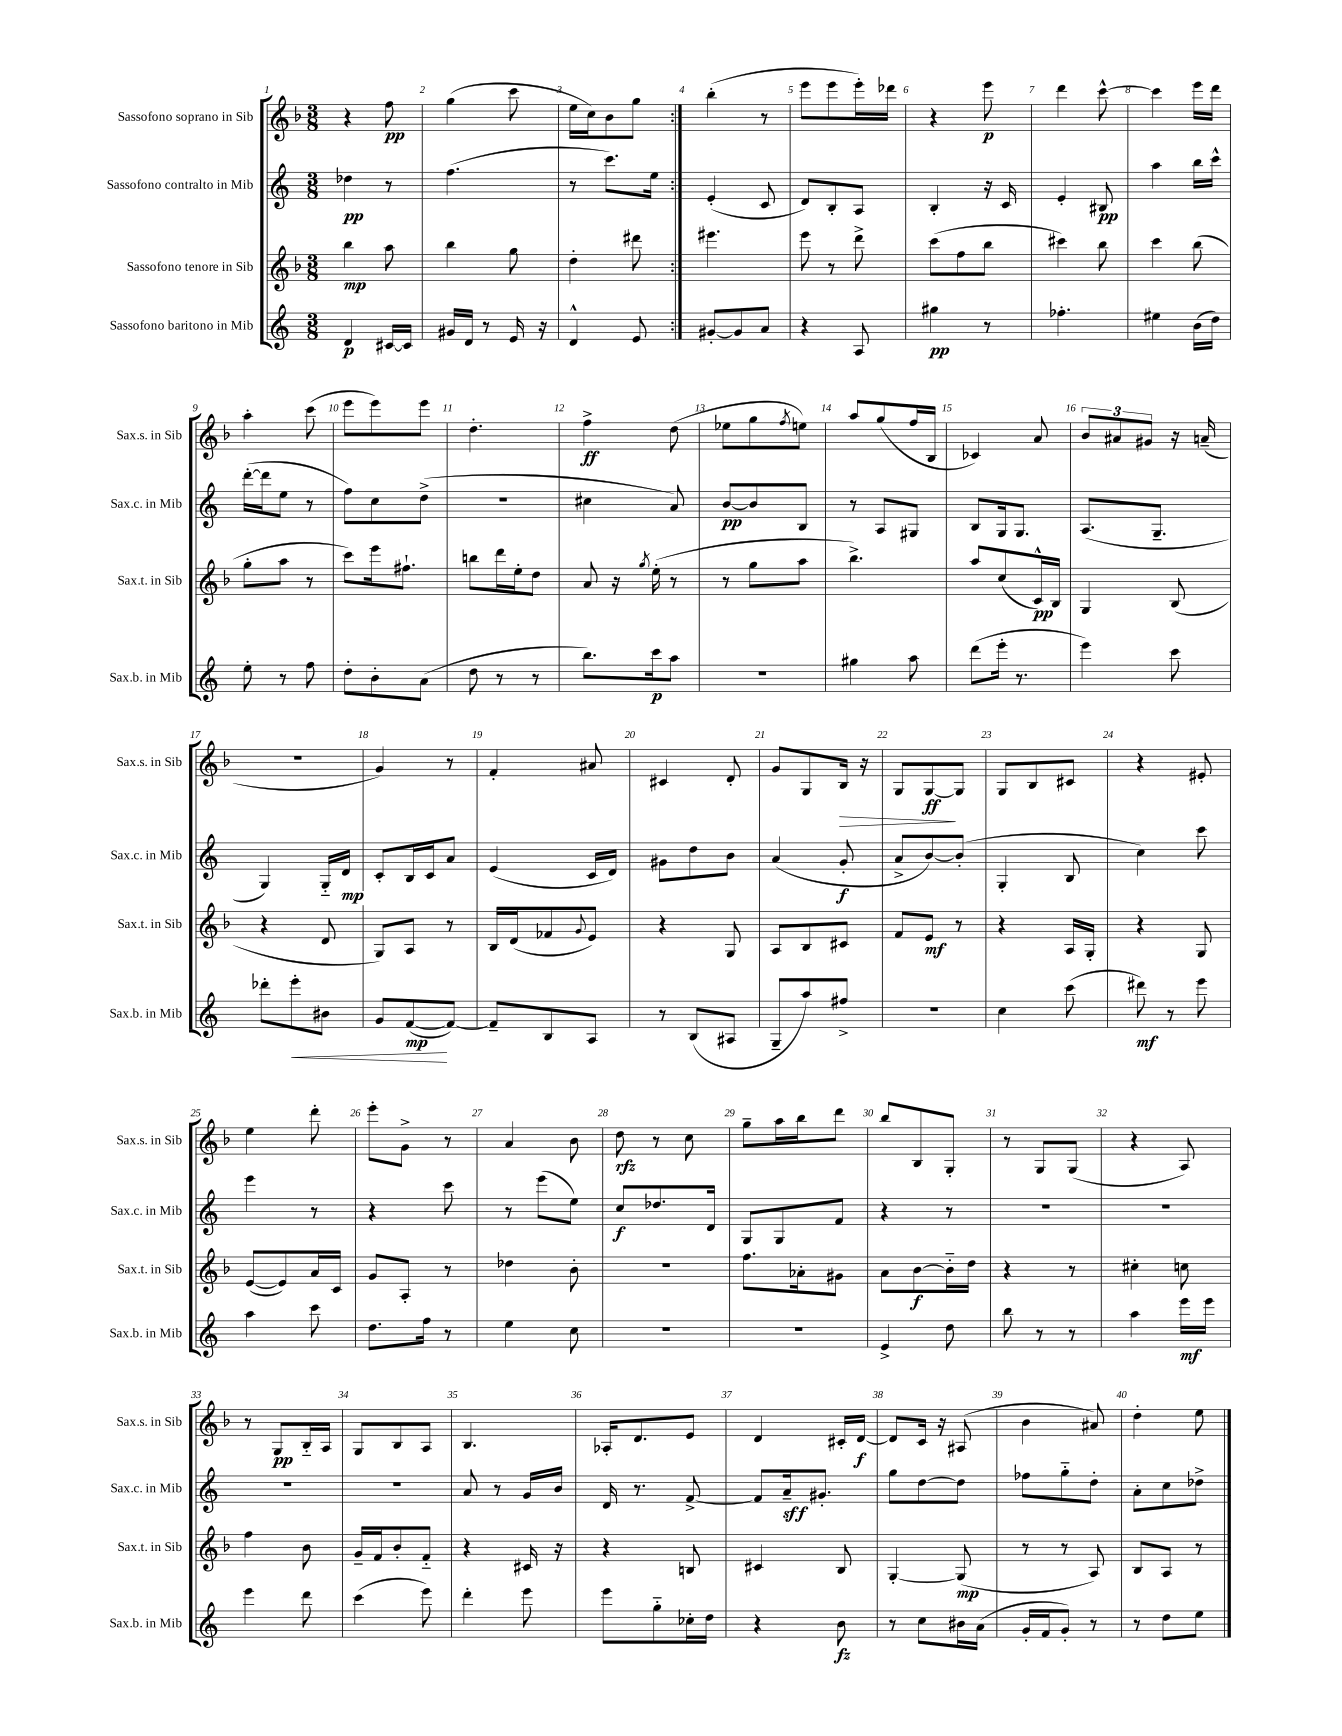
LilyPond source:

<<
\new StaffGroup <<
\new Staff = "s0" \with { instrumentName = "Sassofono soprano in Sib" shortInstrumentName = "Sax.s. in Sib" } {
    \clef treble \key f \major \numericTimeSignature \time 3/8
    \repeat volta 2 { r4 f''8\pp |
    g''4( c'''8 |
    e''16 c''16) bes'8 g''8 | }
    bes''4-.( r8 |
    e'''8 e'''8 e'''16-.) des'''16 |
    r4 e'''8\p |
    d'''4 c'''8~-^ |
    c'''4 e'''16 d'''16 |
    a''4-. c'''8( |
    e'''8 e'''8) e'''8 |
    d''4.-. |
    f''4->\ff d''8( |
    ees''8 g''8 \acciaccatura { f''8 } e''8) |
    a''8 g''8( f''16 bes16 |
    ces'4) a'8 |
    \tuplet 3/2 { bes'8 ais'8 gis'8 } r16 a'16--( |
    R4. |
    g'4) r8 |
    f'4-. ais'8 |
    cis'4 d'8-. |
    g'8 g8 bes16\> r16 |
    g8 g8~\ff\! g8 |
    g8 bes8 cis'8 |
    r4 eis'8-. |
    e''4 d'''8-. |
    e'''8-. g'8-> r8 |
    a'4 bes'8 |
    d''8\rfz r8 c''8 |
    g''8-- a''16 bes''16 d'''8 |
    bes''8 bes8 g8-. |
    r8 g8 g8( |
    r4 a8) |
    r8 g8\pp bes16-_ a16 |
    g8 bes8 a8 |
    bes4. |
    aes16-. d'8. e'8 |
    d'4 cis'16-. d'16~\f |
    d'8 c'16 r16 ais8( |
    bes'4 ais'8) |
    d''4-. e''8 \bar "|." |
}
\new Staff = "s1" \with { instrumentName = "Sassofono contralto in Mib" shortInstrumentName = "Sax.c. in Mib" } {
    \clef treble \key c \major \numericTimeSignature \time 3/8
    \repeat volta 2 { des''4\pp r8 |
    f''4.( |
    r8 c'''8.) e''16 | }
    e'4-.( c'8 |
    d'8) b8-. a8 |
    b4-. r16 c'16 |
    e'4-. bis8\pp |
    a''4 b''16 c'''16-^ |
    d'''16~-.( d'''16 e''8 r8 |
    f''8) c''8 d''8->( |
    R4. |
    cis''4 a'8) |
    b'8~\pp b'8 b8 |
    r8 a8 gis8 |
    b8 g16 g8. |
    a8.( g8.-- |
    g4) g16-_ d'16\mp |
    c'8-. b16 c'16 a'8 |
    e'4( c'16 d'16) |
    gis'8 d''8 b'8 |
    a'4( g'8-.\f |
    a'8-> b'8~) b'8-.( |
    g4-. b8 |
    c''4) c'''8 |
    e'''4 r8 |
    r4 c'''8 |
    r8 e'''8( e''8) |
    c''8\f des''8. d'16 |
    g8 g8 f'8 |
    r4 r8 |
    R4. |
    R4. |
    R4. |
    R4. |
    a'8 r8 g'16 b'16 |
    d'16 r8. f'8~-> |
    f'8 a'16--\sff gis'8.-. |
    g''8 d''8~ d''8 |
    fes''8 g''8-_ d''8-. |
    a'8-. c''8 des''8-> \bar "|." |
}
\new Staff = "s2" \with { instrumentName = "Sassofono tenore in Sib" shortInstrumentName = "Sax.t. in Sib" } {
    \clef treble \key f \major \numericTimeSignature \time 3/8
    \repeat volta 2 { bes''4\mp a''8 |
    bes''4 g''8 |
    d''4-. dis'''8 | }
    eis'''4. |
    e'''8 r8 d'''8-> |
    c'''8( f''8 bes''8 |
    cis'''4) bes''8 |
    c'''4 bes''8( |
    g''8-. a''8 r8 |
    c'''8) e'''16 fis''8.-! |
    b''8 d'''16 e''16-. d''8 |
    a'8 r16 \acciaccatura { g''8 } e''16-.( r8 |
    r8 g''8 a''8 |
    bes''4.->) |
    a''8 c''8( c'16-^\pp) bes16 |
    g4 bes8( |
    r4 d'8 |
    g8) a8 r8 |
    bes16 d'16( fes'8 \appoggiatura { g'8 } e'8) |
    r4 g8 |
    a8 bes8 cis'8 |
    f'8 e'8\mf r8 |
    r4 a16 g16-. |
    r4 g8 |
    e'8~( e'8) a'16 c'16 |
    g'8 a8-. r8 |
    des''4 bes'8-. |
    r4. |
    f''8. aes'16-. gis'8 |
    a'8 bes'8~\f bes'16-_ d''16 |
    r4 r8 |
    cis''4-. c''8 |
    f''4 bes'8 |
    g'16-- f'16 bes'8-. f'8-_ |
    r4 cis'16 r16 |
    r4 b8 |
    cis'4 bes8 |
    g4~-. g8\mp( |
    r8 r8 a8) |
    bes8 a8 r8 \bar "|." |
}
\new Staff = "s3" \with { instrumentName = "Sassofono baritono in Mib" shortInstrumentName = "Sax.b. in Mib" } {
    \clef treble \key c \major \numericTimeSignature \time 3/8
    \repeat volta 2 { d'4\p cis'16~ cis'16 |
    gis'16 d'16 r8 e'16 r16 |
    d'4-^ e'8 | }
    gis'8~-. gis'8 a'8 |
    r4 a8 |
    gis''4\pp r8 |
    fes''4.-. |
    eis''4 b'16( d''16) |
    e''8-. r8 f''8 |
    d''8-. b'8-. a'8( |
    d''8 r8 r8 |
    b''8.) c'''16\p a''8 |
    R4. |
    gis''4 a''8 |
    d'''8( e'''16-. r8. |
    e'''4) c'''8 |
    des'''8-. e'''8-.\< bis'8 |
    g'8 f'8~\mp\!( f'8~) |
    f'8-- b8 a8 |
    r8 b8( ais8 |
    g8-- a''8) fis''8-> |
    R4. |
    c''4 c'''8( |
    dis'''8\mf) r8 e'''8 |
    a''4 c'''8 |
    d''8. f''16 r8 |
    e''4 c''8 |
    R4. |
    R4. |
    e'4-> d''8 |
    b''8 r8 r8 |
    a''4 e'''16\mf e'''16 |
    e'''4 d'''8 |
    c'''4( e'''8) |
    d'''4-. e'''8 |
    e'''8 g''8-_ ces''16-. d''16 |
    r4 b'8\fz |
    r8 c''8 bis'16 a'16( |
    g'16-. f'16 g'8-.) r8 |
    r8 d''8 e''8 \bar "|." |
}
>>
>>
\layout { \context { \Score \override BarNumber.break-visibility = ##(#f #t #t) barNumberVisibility = #all-bar-numbers-visible } }
